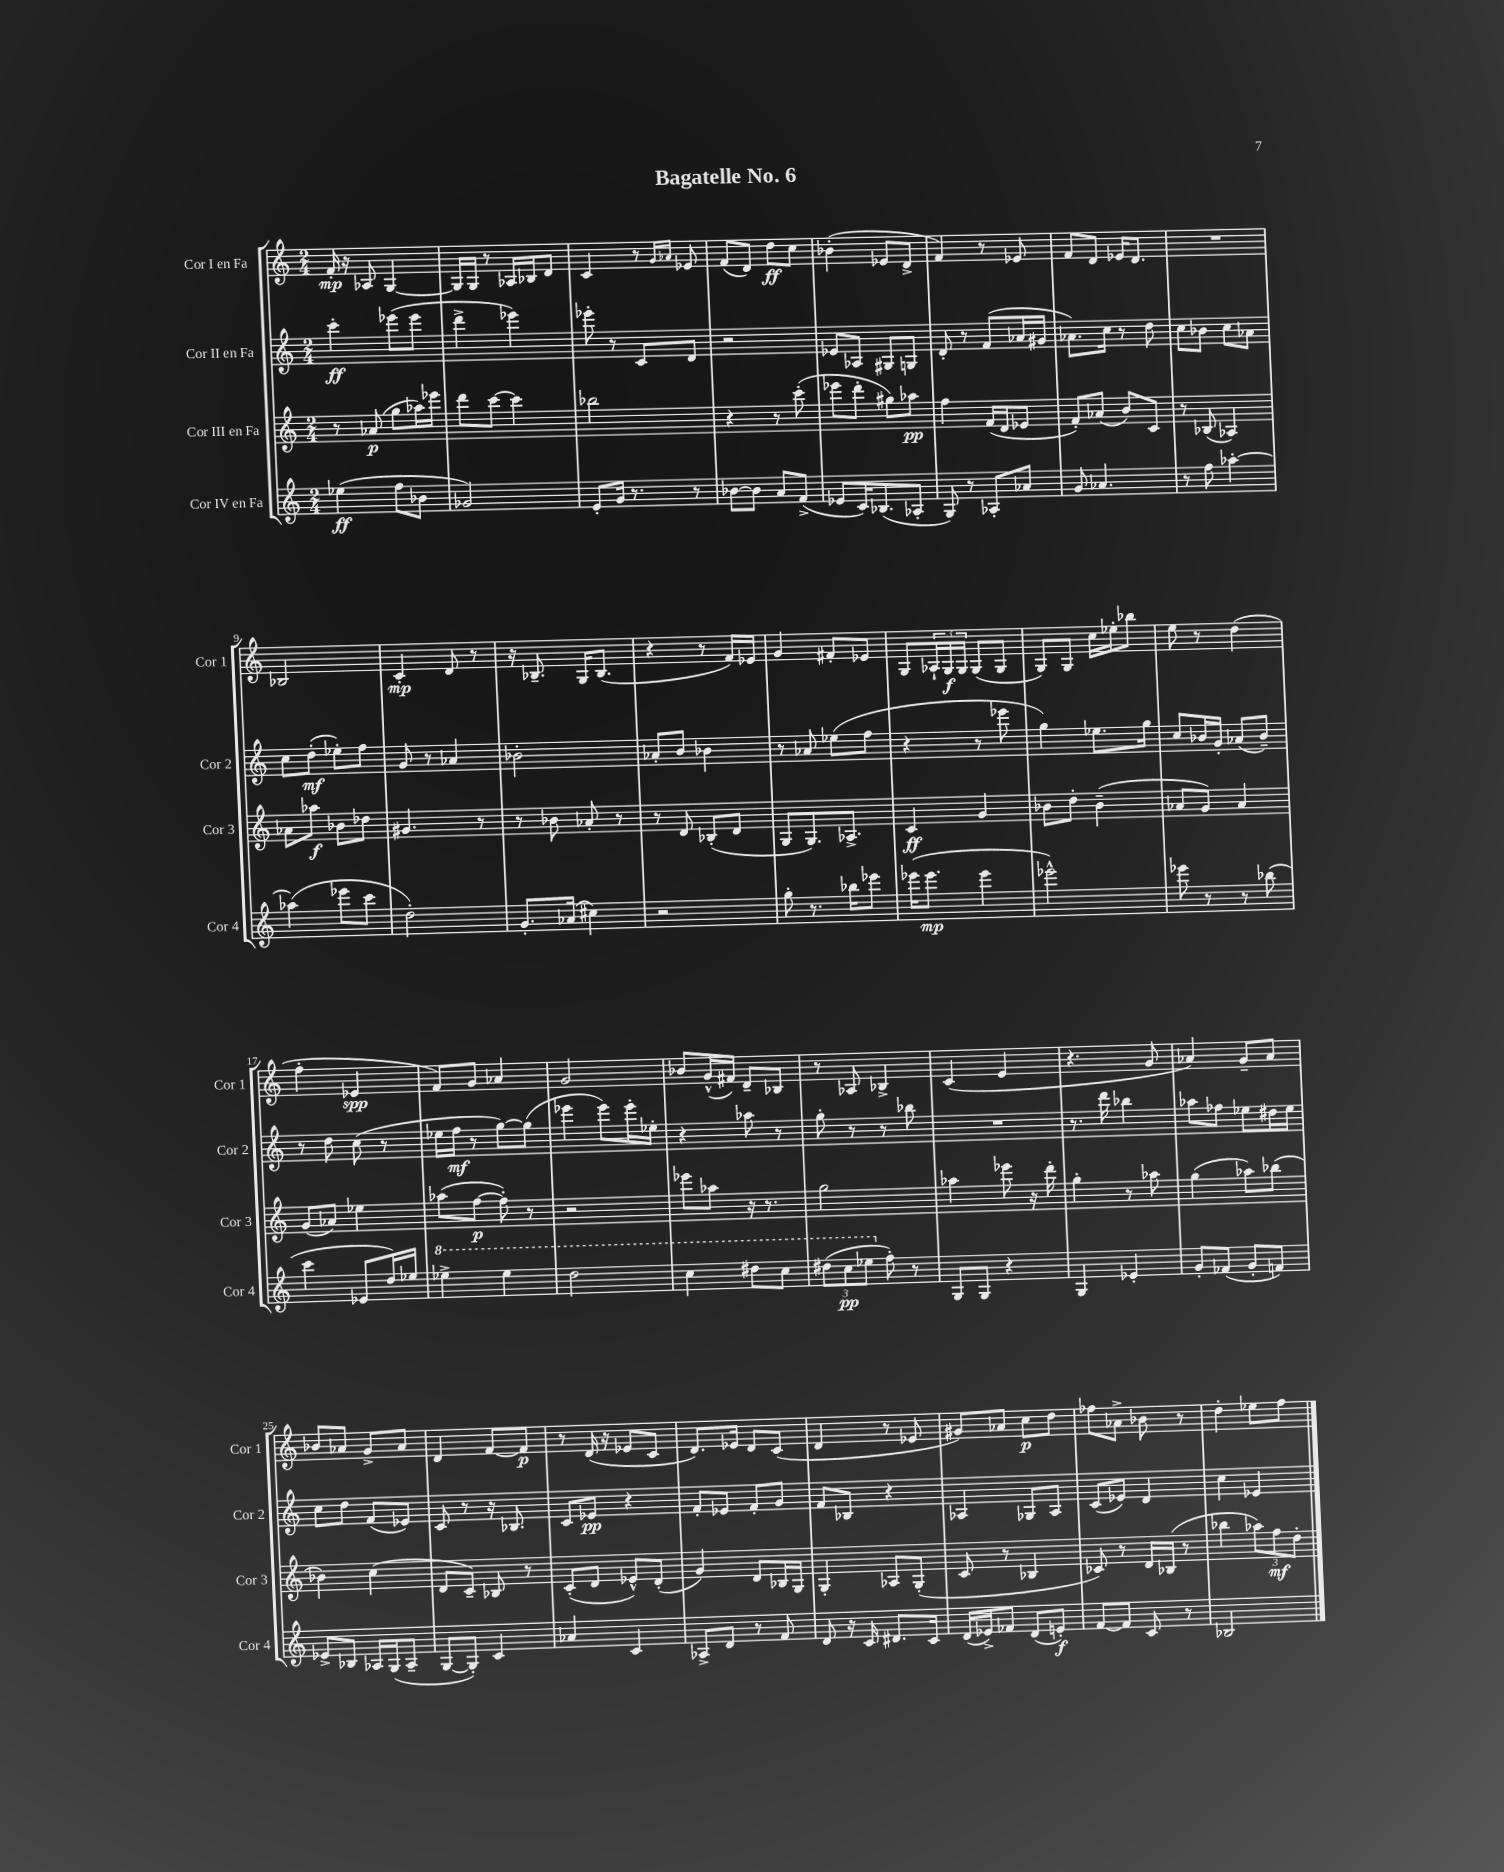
\header { title = "Bagatelle No. 6" }
<<
\new StaffGroup <<
\new Staff = "s0" \with { instrumentName = "Cor I en Fa" shortInstrumentName = "Cor 1" } {
    \clef treble \key c \major \numericTimeSignature \time 2/4
    f'16-.\mp r16 aes8 g4~ |
    g16 g16 r8 aes16 bes16 d'8 |
    c'4 r8 \grace { g'16 aes'16 } ees'8 |
    f'8( d'8) d''8\ff c''8 |
    bes'4-.( ees'8 d'8-> |
    f'4) r8 ees'8 |
    f'8 d'8 ees'16 d'8. |
    R2 |
    bes2 |
    c'4-.\mp d'8 r8 |
    r16 bes8.-- g16 bes8.( |
    r4 r8 f'16) ees'16 |
    g'4 fis'8-. ees'8 |
    g8 \tuplet 3/2 { aes16-! g16\f g16 } g8( g8 |
    g8) g8 c''16 ees''16-. bes''8 |
    e''8 r8 d''4( |
    f''4-. ees'4\spp |
    f'8) g'8 aes'4 |
    g'2 |
    bes'8 g'16-^( fis'16) d'8-- bes8 |
    r8 aes8 bes4-> |
    c'4( e'4 |
    r4. g'8 |
    aes'4) g'8-- aes'8 |
    bes'8 aes'8 g'8-> aes'8 |
    d'4 f'8~ f'8\p |
    r8 d'16( r16 ees'8 c'8 |
    d'8.) ees'16 d'8 c'8( |
    d'4 r8 ees'8 |
    gis'8) aes'8 c''8\p d''8 |
    fes''8 aes'8-> bes'8 r8 |
    d''4-. ees''8 f''8 \bar "|." |
}
\new Staff = "s1" \with { instrumentName = "Cor II en Fa" shortInstrumentName = "Cor 2" } {
    \clef treble \key c \major \numericTimeSignature \time 2/4
    c'''4-.\ff ees'''8( ees'''8 |
    d'''4-> ees'''4) |
    ees'''8-. r8 c'8 d'8 |
    r2 |
    ees'8 aes8 gis8 g8 |
    d'8-. r8 f'8( aes'16 gis'16 |
    aes'8.) c''16 r8 d''8 |
    c''8 bes'8 c''8 aes'8 |
    c''8 d''8-.\mf( ees''8-.) f''8 |
    g'8 r8 aes'4 |
    bes'2-. |
    aes'8-. b'8 bes'4 |
    r8 aes'8 ees''8( f''8 |
    r4 r8 ees'''8 |
    g''4) ees''8. g''16 |
    c''8 bes'16 g'16-. aes'8( bes'8--) |
    r8 d''8 c''8( r8 |
    ees''16 f''16\mf r8 g''8~) g''8( |
    ees'''4 ees'''8) ees'''16-. ees''16-. |
    r4 aes''8 r8 |
    g''8-. r8 r8 bes''8 |
    R2 |
    r8. d'''16 bes''4 |
    aes''8 fes''8 ees''8 dis''16 ees''16 |
    c''8 d''8 f'8( ees'8) |
    c'8 r8 r16 bes8. |
    c'8 ees'8\pp r4 |
    f'8-. ees'8 f'8-. g'8 |
    f'8 bes8 r4 |
    aes4 ges8 aes8 |
    c'8( ees'8) d'4 |
    c''4 ees'4 \bar "|." |
}
\new Staff = "s2" \with { instrumentName = "Cor III en Fa" shortInstrumentName = "Cor 3" } {
    \clef treble \key c \major \numericTimeSignature \time 2/4
    r8 aes'8\p( g''8 aes''16) ees'''16 |
    d'''8 c'''8~ c'''4 |
    bes''2 |
    r4 r8 c'''8-.( |
    ees'''8 d'''8-. gis''8) aes''8\pp |
    f''4 f'16( d'16 ees'8 |
    f'8-.) aes'8( b'8) c'8 |
    r8 bes8( aes4) |
    aes'8 aes''8\f bes'8 des''8 |
    gis'4. r8 |
    r8 bes'8 aes'8-. r8 |
    r8 d'8 bes8-.( d'8 |
    g8 g8.) aes8.-> |
    c'4\ff g'4 |
    bes'8 d''8-. bes'4--( |
    aes'8 g'8) aes'4 |
    g'8( aes'8) ees''4 |
    aes''8( f''8~\p f''8-.) r8 |
    r2 |
    ees'''8 aes''8 r16 r8. |
    g''2 |
    aes''4 ees'''8 r16 d'''16-. |
    g''4-. r8 aes''8 |
    g''4( aes''8) bes''8( |
    bes'4) c''4( |
    d'8 c'8--) bes8 r8 |
    c'8-.( d'8 ees'8-^) d'8-.( |
    g'4) d'8 bes16 g16 |
    g4-. aes8 g8-.( |
    c'8 r8 bes4 |
    ces'8) r8 d'16 bes16( r8 |
    bes''4 \tuplet 3/2 { aes''8) f''8\mf d''8-. } \bar "|." |
}
\new Staff = "s3" \with { instrumentName = "Cor IV en Fa" shortInstrumentName = "Cor 4" } {
    \clef treble \key c \major \numericTimeSignature \time 2/4
    ees''4\ff( f''8 bes'8 |
    ges'2) |
    e'8-. g'16 r8. r8 |
    bes'8~ bes'8 a'8 f'8->( |
    ees'8 c'16) bes8.( aes8-. |
    g8) r8 aes8-. aes'8 |
    g'8 aes'4. |
    r8 f''8 aes''4~-. |
    aes''4( ees'''8 c'''8 |
    d''2-.) |
    g'8.-. aes'16( cis''4) |
    r2 |
    g''8-. r8. bes''16 ees'''8 |
    ees'''16( ees'''8.\mp ees'''4 |
    ees'''2-^) |
    ees'''8 r8 r8 bes''8( |
    c'''4 ees'8 d''16) ees''16 |
    \ottava #1 ees'''4-> ees'''4 |
    d'''2 |
    c'''4 dis'''8 c'''8 |
    \tuplet 3/2 { dis'''8( c'''8\pp ees'''8 \ottava #0 } f''8-.) r8 |
    g8 g8 r4 |
    g4 ees'4-. |
    g'8-. fes'8( g'8-. f'8) |
    ees'8-> bes8 aes16 g16( aes8-- |
    g8~ g8-.) c'4 |
    aes'4 c'4 |
    aes8-> d'8 r8 f'8 |
    d'8 r16 c'16 dis'8. c'16 |
    d'16( ees'16->) fes'8 d'8( e'8-.\f) |
    f'8~ f'8 c'8 r8 |
    bes2 \bar "|." |
}
>>
>>
